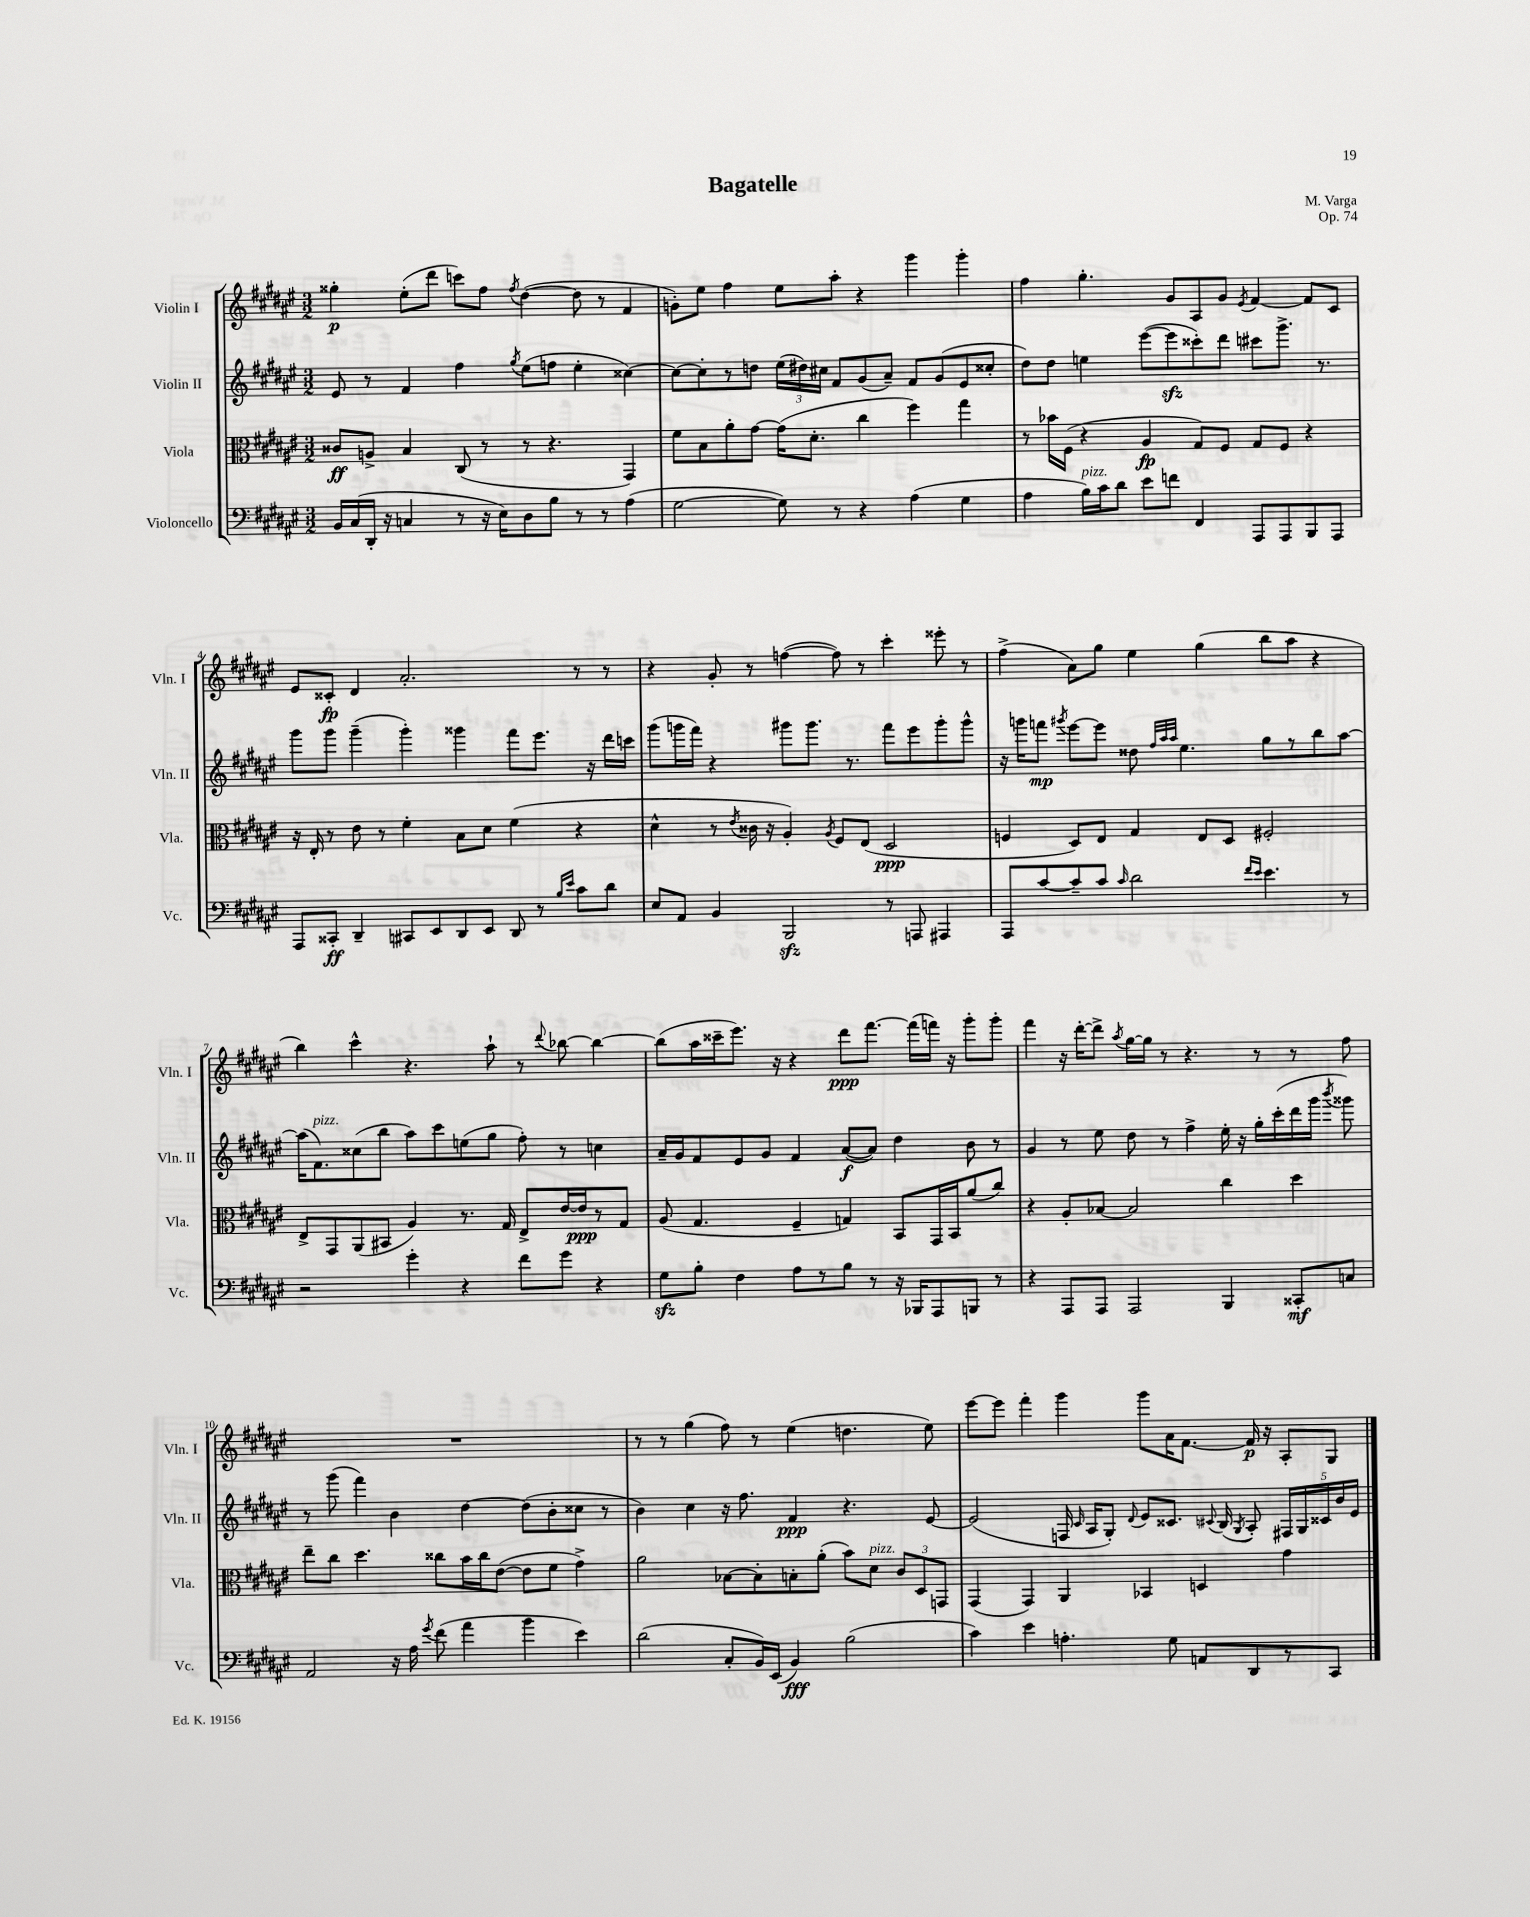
\header { title = "Bagatelle" composer = "M. Varga" opus = "Op. 74" }
<<
\new StaffGroup <<
\new Staff = "s0" \with { instrumentName = "Violin I" shortInstrumentName = "Vln. I" } {
    \clef treble \key fis \major \numericTimeSignature \time 3/2
    \autoBeamOff gisis''4-.\p eis''8[-.( dis'''8] c'''8[) fis''8] \acciaccatura { fis''8 } dis''4~( dis''8 r8 fis'4 |
    g'8[-.) eis''8] fis''4 eis''8[ ais''8]-. r4 gis'''4 gis'''4-. |
    fis''4 gis''4.-. gis'8[ ais8 gis'8] \acciaccatura { eis'8 } fis'4~ fis'8[ cis'8] |
    eis'8[ cisis'8]-.\fp dis'4 ais'2.-. r8 r8 |
    r4 gis'8-. r8 f''4~( f''8) r8 cis'''4-. eisis'''8-. r8 |
    fis''4->( ais'8[) gis''8] eis''4 gis''4( b''8[ ais''8] r4 |
    b''4) cis'''4-^ r4. ais''8-! r8 \appoggiatura { dis'''8 } bes''8~ bes''4~ |
    bes''8[( ais''16 cisis'''16-- eis'''8.]) r16 r4 dis'''8[\ppp fis'''8.]~ fis'''16[( f'''16]) r16 gis'''8[-. gis'''8]-. |
    fis'''4 r16 dis'''16[~-. dis'''8]-> \acciaccatura { ais''8 } gis''16[~ gis''16] r8 r4. r8 r8 fis''8 |
    R1. |
    r8 r8 gis''4( fis''8) r8 eis''4( d''4. eis''8) |
    eis'''8[~ eis'''8] fis'''4-. gis'''4 gis'''8[ ais'16 fis'8.]~ fis'16\p r16 ais8[-. gis8] \bar "|." |
}
\new Staff = "s1" \with { instrumentName = "Violin II" shortInstrumentName = "Vln. II" } {
    \clef treble \key fis \major \numericTimeSignature \time 3/2
    \autoBeamOff eis'8 r8 fis'4 fis''4 \acciaccatura { gis''8 } eis''8[( f''8] eis''4-. cisis''4~) |
    cisis''8[~ cisis''8-. r8 d''8] \tuplet 3/2 { eis''16[( dis''16) cis''16] } fis'8[ gis'8( ais'8]--) fis'8[ gis'8( eis'8 cisis''8]-. |
    dis''8[) dis''8] e''4 eis'''8[~( eis'''8\sfz cisis'''8-.) dis'''8] cis'''8[ gis'''8.]-> r8. |
    gis'''8[ gis'''8] gis'''4--( gis'''4-.) gisis'''4 fis'''8[ eis'''8.] r16 dis'''16[ c'''16] |
    gis'''8[( g'''16 fis'''16]) r4 gis'''8[ gis'''8.] r8. fis'''8[ eis'''8 gis'''8-. gis'''8]-^ |
    r16 g'''16[ f'''8]\mp \acciaccatura { gis'''8 } eis'''8[~ eis'''8] disis''8 \grace { fis''32[ ais''32 ais''32] } eis''4. gis''8[ r8 b''8 ais''8]~ |
    ais''16[( fis'8.^\markup { \italic "pizz." }) cisis''8( b''8] ais''8[) cis'''8 e''8( gis''8] fis''8-.) r8 c''4 |
    ais'16[-- gis'16 fis'8 eis'8 gis'8] fis'4 ais'8[~\f( ais'8]) dis''4 b'8 r8 |
    gis'4 r8 eis''8 dis''8 r8 fis''4-> eis''16-. r16 gis''16[-. cis'''16-.( dis'''16 gis'''16] \acciaccatura { b'''8 } gisis'''8) |
    r8 gis'''8( fis'''4) b'4 dis''4~ dis''8[( b'8-. cisis''8] r8 |
    b'4) cis''4 r16 fis''8. fis'4\ppp r4. eis'8~ |
    eis'2( f16 \grace { cis'16 } ais16[ gis8]-.) \appoggiatura { dis'8 } eis'8[ cisis'8.] \appoggiatura { cis'8 } b16( \acciaccatura { gis8 } ais8-.) \tuplet 5/4 { fis16[ gis16 cisis'16 b'16 eis'16] } \bar "|." |
}
\new Staff = "s2" \with { instrumentName = "Viola" shortInstrumentName = "Vla." } {
    \clef alto \key fis \major \numericTimeSignature \time 3/2
    \autoBeamOff cisis'8[\ff a8]-> b4 cis8( r8 r8 r4. gis,4) |
    fis'8[ b8 ais'8-. gis'8]~ gis'16[( dis'8.]-. cis''4 fis''4) gis''4 |
    r8 bes'16[ fis16]( r4 ais4\fp gis8[) fis8] gis8[ fis8] r4 |
    r16 eis16-. r8 eis'8 r8 fis'4-. b8[ dis'8] fis'4( r4 |
    dis'4-^ r8 \acciaccatura { eis'8 } cisis'16 r16 ais4-.) \acciaccatura { ais8 } fis8[ eis8]( dis2\ppp |
    f4 dis8[) eis8] gis4 eis8[ dis8] fis2-. |
    eis8[-> gis,8 ais,8( bis,8] ais4) r8. gis16 eis8[-> eis'16~ eis'16\ppp r8 gis8] |
    ais8( gis4. fis4-- g4) b,8[ gis,16 b,16 ais'8( cis''8]) |
    r4 ais8[-. bes8]~ bes2 cis''4 dis''4 |
    eis''8[-- cis''8] dis''4. cisis''8[ b'16 cisis''16 eis'8]~( eis'8[ fis'8] gis'4->) |
    ais'2 bes8[~ bes8-. b8-. ais'8]-.( b'8[) dis'8]^\markup { \italic "pizz." } \tuplet 3/2 { cis'8[ dis8 g,8] } |
    gis,4( gis,4) ais,4 bes,4 d4 gis'4 \bar "|." |
}
\new Staff = "s3" \with { instrumentName = "Violoncello" shortInstrumentName = "Vc." } {
    \clef bass \key fis \major \numericTimeSignature \time 3/2
    \autoBeamOff b,16[ cis16( dis,16]-. r16 c4 r8 r16 eis16[) dis8 b8] r8 r8 ais4( |
    gis2~ gis8) r8 r4 ais4( gis4 |
    ais4 b16[^\markup { \italic "pizz." }) cis'16 dis'8] eis'8[ f'8] fis,4 ais,,8[ ais,,8 b,,8 ais,,8] |
    ais,,8[ cisis,8]-.\ff dis,4-- cis,8[ eis,8 dis,8 eis,8] dis,8 r8 \grace { b16[ eis'16] } cis'8[ dis'8] |
    eis8[ ais,8] b,4 b,,2\sfz r8 a,,8 ais,,4 |
    ais,,8[ cis'8~ cis'8-- cis'8] \grace { cis'16 } dis'2 \grace { fis'16[ eis'16] } eis'4. r8 |
    r2 gis'4-. r4 fis'8[ gis'8] r4 |
    gis8[\sfz b8]-. fis4 ais8[ r8 b8] r8 r16 bes,,16[ ais,,8 b,,8] r8 |
    r4 ais,,8[ ais,,8] ais,,2 b,,4 cisis,8[-.\mf c8] |
    ais,2 r16 ais16 \acciaccatura { gis'8 } fis'8( ais'4 b'4 eis'4) |
    dis'2( cis8[-. b,16) eis,16]( b,4\fff) b2( |
    cis'4) eis'4 a4.-. gis8 a,8[ dis,8 r8 cis,8] \bar "|." |
}
>>
>>
